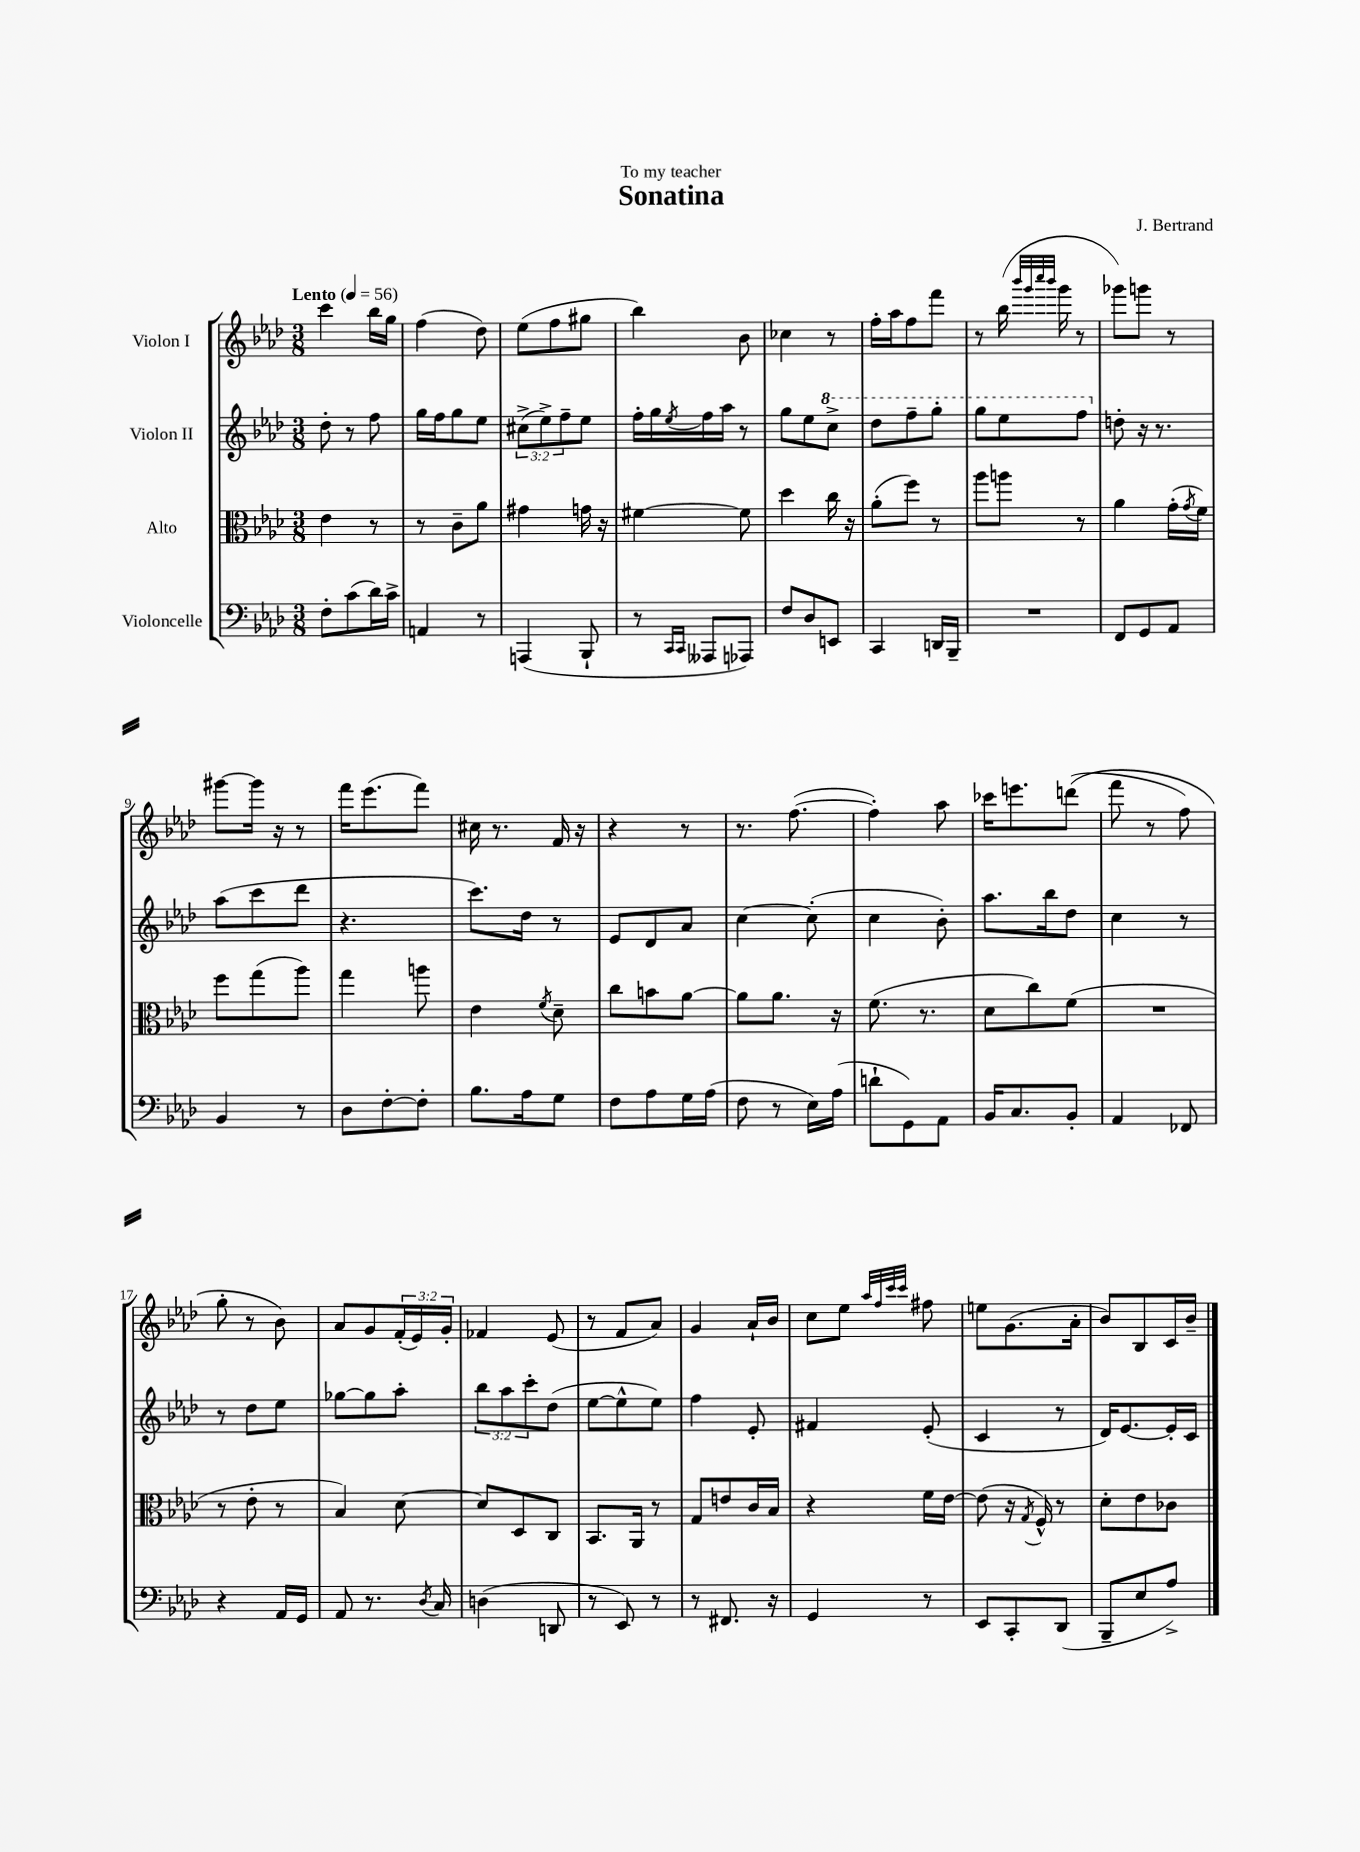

**kern	**kern	**kern	**kern
*staff4	*staff3	*staff2	*staff1
*clefF4	*clefC3	*clefG2	*clefG2
*k[b-e-a-d-]	*k[b-e-a-d-]	*k[b-e-a-d-]	*k[b-e-a-d-]
*M3/8	*M3/8	*M3/8	*M3/8
*MM56	*MM56	*MM56	*MM56
8F'	4e-	8dd-'	4ccc
(8c	.	8r	.
16d-)	8r	8ff	16bb-
16c^	.	.	16gg
=	=	=	=
4AA	8r	16gg	(4ff
.	.	16ff	.
.	8c~	8gg	.
8r	8a-	8ee-	8dd-)
=	=	=	=
(4AAA	4g#	(12cc#^	(8ee-
.	.	12ee-^)	.
.	.	.	8ff
.	.	12ff~	.
8BBB-`	16g	8ee-	8gg#
.	16r	.	.
=	=	=	=
8r	[4f#	16ff'	4bb-)
.	.	16gg	.
16qqCC	.	.	.
16qqCC	.	8qee-	.
8AAA--	.	16ff	.
.	.	16aa-	.
8AAA-)	8f#]	8r	8b-
=	=	=	=
8F	4dd-	8gg	4cc-
8D-	.	8ee-	.
8EE	16cc	8ccc^	8r
.	16r	.	.
=	=	=	=
4CC	(8a-'	8ddd-	16ff'
.	.	.	16aa-
.	8ff)	8fff~	8ff
16DD	8r	8ggg'	8fff
16BBB-~	.	.	.
=	=	=	=
4.r	8aa-	8ggg	8r
.	8aa	8eee-	(16bb-
.	.	.	32qqbbb-
.	.	.	32qqggg
.	.	.	32qqcccc
.	.	.	32qqbbb-
.	.	.	16ggg
.	8r	8fff	8r
=	=	=	=
8FF	4a-	8dd'	8ggg-)
8GG	.	16r	8ggg
.	.	8.r	.
8AA-	(16g'	.	8r
.	8qg	.	.
.	16f)	.	.
=	=	=	=
4BB-	8ff	(8aa-	[8ggg#
.	(8gg	8ccc	16ggg#]
.	.	.	16r
8r	8aa-)	8ddd-	8r
=	=	=	=
8D-	4gg	4.r	16fff
.	.	.	(8.eee-
[8F'	.	.	.
8F']	8aa	.	8fff)
=	=	=	=
8.B-	4e-	8.ccc)	16cc#
.	.	.	8.r
16A-	.	16dd-	.
.	8qf	.	.
8G	8d-~	8r	16f
.	.	.	16r
=	=	=	=
8F	8cc	8e-	4r
8A-	8b	8d-	.
16G	[8a-	8a-	8r
(16A-	.	.	.
=	=	=	=
8F	8a-]	[4cc	8.r
8r	8.a-	.	.
.	.	.	([8.ff
16E-)	.	(8cc']	.
(16A-	16r	.	.
=	=	=	=
8d`	(8.f	4cc	4ff'])
8GG)	.	.	.
.	8.r	.	.
8AA-	.	8b-')	8aa-
=	=	=	=
16BB-	8d-	8.aa-	16ccc-
8.C	.	.	8.eee
.	8cc)	.	.
.	.	16bb-	.
8BB-'	(8f	8dd-	&((8ddd
=	=	=	=
4AA-	4.r	4cc	8fff
.	.	.	8r
8FF-	.	8r	8ff)
=	=	=	=
4r	8r	8r	8gg'
.	8e-'	8dd-	8r
16AA-	8r	8ee-	8b-&)
16GG	.	.	.
=	=	=	=
8AA-	4B-)	[8gg-	8a-
8.r	.	8gg-]	8g
.	[8d-	8aa-'	(24f'
.	.	.	24e-)
8qD-	.	.	.
16C	.	.	.
.	.	.	24g'
=	=	=	=
(4D	8d-]	12bb-	4f-
.	.	12aa-	.
.	8D-	.	.
.	.	12ccc'	.
8DD	8C	(8dd-	(8e-
=	=	=	=
8r	8.BB-	[8ee-	8r
8EE-)	.	8ee-^^]	8f
.	16AA-	.	.
8r	8r	8ee-)	8a-)
=	=	=	=
8r	8G	4ff	4g
8.FF#	8e	.	.
.	16c	8e-'	16a-`
16r	16B-	.	16b-
=	=	=	=
4GG	4r	4f#	8cc
.	.	.	8ee-
.	.	.	32qqaa-
.	.	.	32qqff
.	.	.	32qqccc
.	.	.	32qqccc
8r	16f	(8e-'	8ff#
.	[16e-	.	.
=	=	=	=
8EE-	(8e-]	4c	8ee
8CC'	16r	.	(8.g
.	8qG	.	.
.	16F^^)	.	.
(8DD-	8r	8r	.
.	.	.	16a-'
=	=	=	=
8BBB-~	8d-'	16d-)	8b-)
.	.	[8.e-	.
8E-	8e-	.	8B-
8A-^)	8c-	16e-']	16c
.	.	16c	16b-~
==	==	==	==
*-	*-	*-	*-
